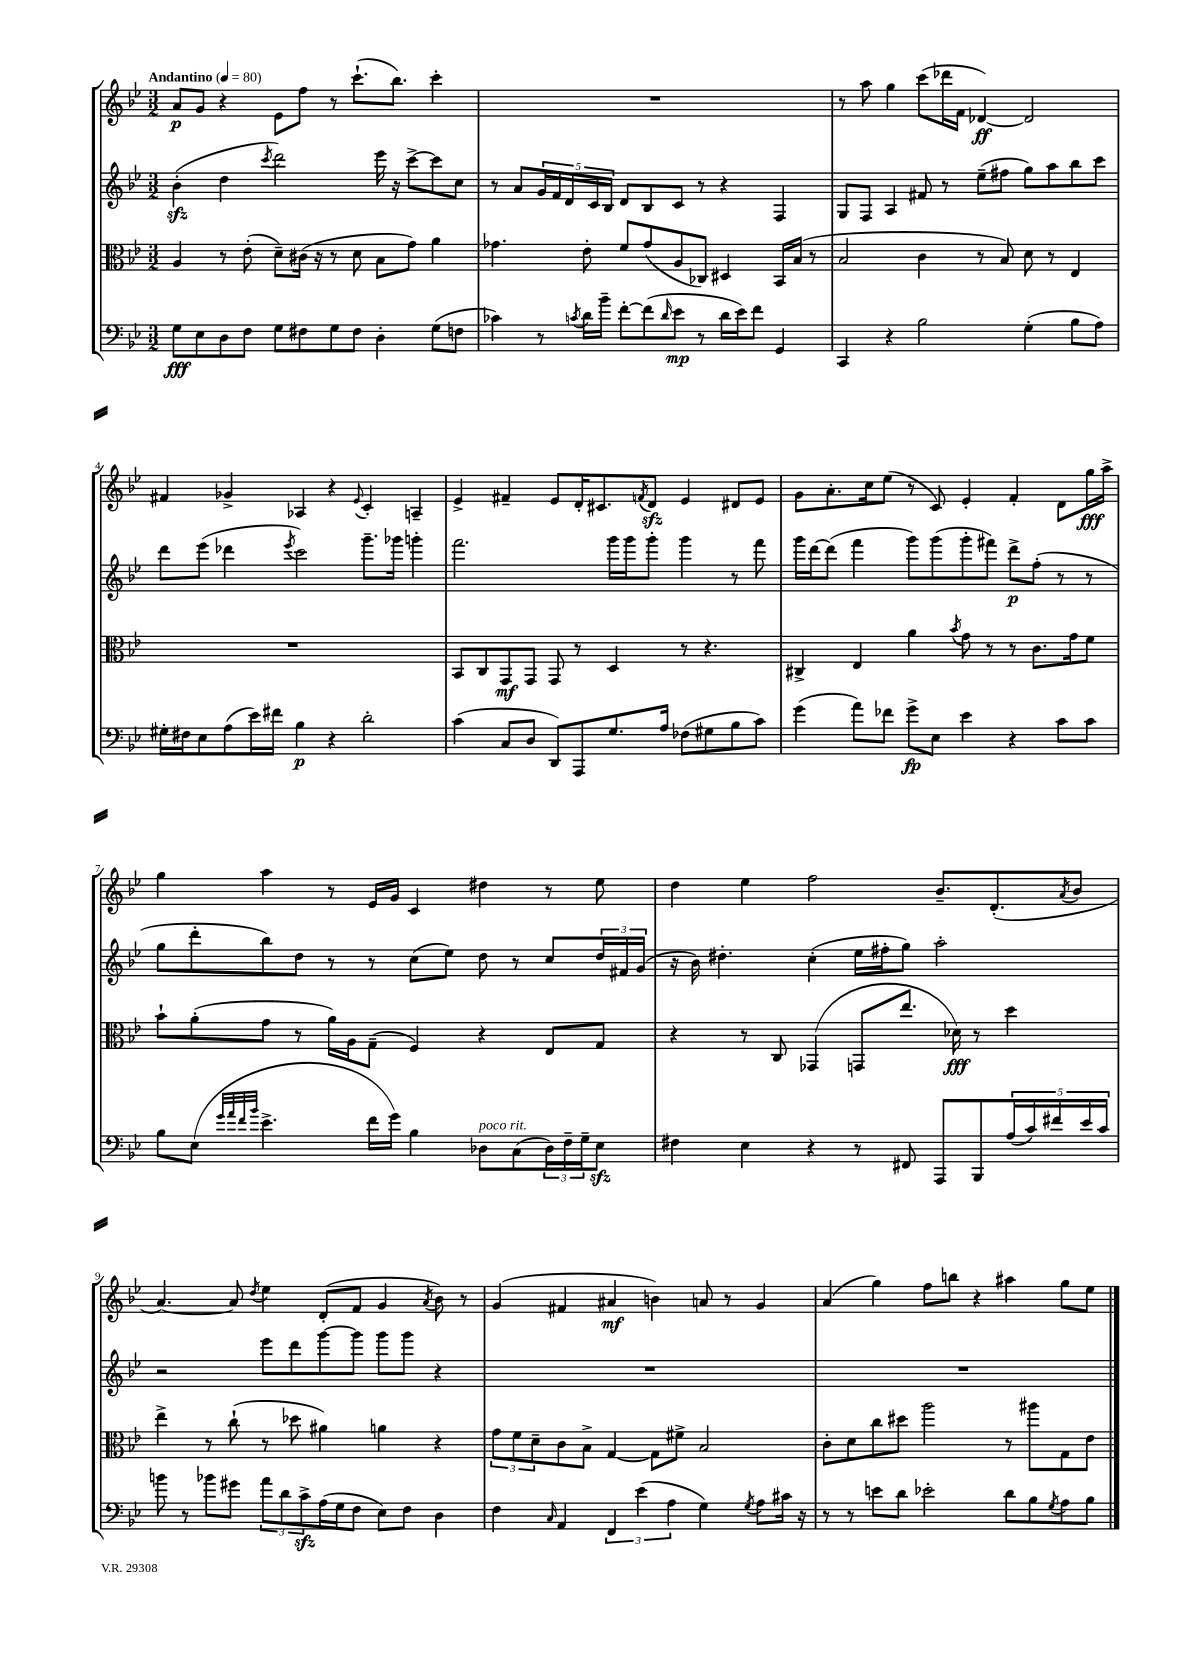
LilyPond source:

<<
\new StaffGroup <<
\new Staff = "s0" {
    \clef treble \key bes \major \numericTimeSignature \time 3/2 \tempo "Andantino" 4 = 80
    a'8\p g'8 r4 ees'8 f''8 r8 c'''8.-!( bes''8.) c'''4-. |
    R1. |
    r8 a''8 g''4 c'''8( des'''16 f'16 des'4~\ff) des'2 |
    fis'4 ges'4-> aes4 r4 \appoggiatura { ees'8 } c'4-. a4-- |
    ees'4-> fis'4-- ees'8 d'16-. cis'8. \acciaccatura { f'8 } d'8\sfz ees'4 dis'8 ees'8 |
    g'8 a'8.-. c''16 ees''8( r8 c'8) ees'4-. f'4-. d'8 g''16\fff a''16-> |
    g''4 a''4 r8 ees'16 g'16 c'4 dis''4 r8 ees''8 |
    d''4 ees''4 f''2 bes'8.-- d'8.-.( \acciaccatura { a'8 } bes'8 |
    a'4.~) a'8 \acciaccatura { d''8 } ees''4 d'8-.( f'8 g'4 \acciaccatura { a'8 } bes'8) r8 |
    g'4( fis'4 ais'4\mf b'4) a'8 r8 g'4 |
    a'4( g''4) f''8 b''8 r4 ais''4 g''8 ees''8 \bar "|." |
}
\new Staff = "s1" {
    \clef treble \key bes \major \numericTimeSignature \time 3/2
    bes'4-.\sfz( d''4 \acciaccatura { c'''8 } d'''2) ees'''16 r16 c'''8~-> c'''8 c''8 |
    r8 a'8 \tuplet 5/4 { g'16 f'16 d'16 c'16 bes16 } d'8 bes8 c'8 r8 r4 f4 |
    g8 f8 a4 fis'8 r8 ees''8--( fis''8 g''8) a''8 bes''8 c'''8 |
    d'''8 ees'''8( des'''4 \acciaccatura { ees'''8 } c'''2) g'''8.-- ges'''16 g'''4-. |
    f'''2. g'''16 g'''16 g'''8-. g'''4 r8 f'''8 |
    g'''16 d'''16~ d'''8( f'''4 g'''8) g'''8( g'''8-. fis'''8) d'''8->\p f''8-.( r8 r8 |
    g''8 d'''8-. bes''8) d''8 r8 r8 c''8( ees''8) d''8 r8 c''8 \tuplet 3/2 { d''16 fis'16 g'16( } |
    r16 bes'16) dis''4.-. c''4-.( ees''16 fis''16-. g''8) a''2-. |
    r2 ees'''8 d'''8 g'''8~ g'''8 g'''8 g'''8 r4 |
    R1. |
    R1. \bar "|." |
}
\new Staff = "s2" {
    \clef alto \key bes \major \numericTimeSignature \time 3/2
    a4 r8 ees'8-.( d'8--) cis'16( r16 r8 d'8 bes8 g'8) a'4 |
    ges'4. ees'8-. f'8 ges'8( a8 ces8) dis4 bes,16 bes16( r8 |
    bes2 c'4 r8 bes8) d'8 r8 ees4 |
    R1. |
    bes,8 c8 g,8\mf g,8 g,8 r8 d4 r8 r4. |
    cis4-> ees4 a'4 \acciaccatura { bes'8 } g'8 r8 r8 c'8. g'16 f'8 |
    bes'8-! a'8-.( g'8 r8 a'16) a16 g8--( f4) r4 ees8 g8 |
    r4 r8 c8 ges,4( g,8 ees''8. des'16\fff) r8 d''4 |
    ees''4-> r8 c''8-!( r8 des''8 ais'4) a'4 r4 |
    \tuplet 3/2 { g'8 f'8 d'8-- } c'8 bes8-> g4~ g8 fis'8-> bes2 |
    c'8-. d'8 c''8 dis''8 a''2 r8 ais''8 g8 ees'8 \bar "|." |
}
\new Staff = "s3" {
    \clef bass \key bes \major \numericTimeSignature \time 3/2
    g8\fff ees8 d8 f8 g8 fis8 g8 fis8 d4-. g8( f8 |
    ces'4) r8 \acciaccatura { c'8 } d'16 bes'16-- f'8~-. f'8( \grace { d'16 } ees'8\mp r8 d'16 ees'16) f'8 g,4 |
    c,4 r4 bes2 g4-.( bes8 a8) |
    gis16-. fis16 ees8 a8( ees'16) fis'16 bes4\p r4 d'2-. |
    c'4( c8 d8 d,8) a,,8 g8. a16 fes8( gis8 bes8 c'8) |
    g'4( a'8) fes'8 g'8->\fp ees8 ees'4 r4 c'8 c'8 |
    bes8 ees8( \grace { g'32 a'32 f'32 bes'32 } ees'4.-> f'16 g'16) bes4 des8^\markup { \italic "poco rit." } c8( \tuplet 3/2 { des16) f16-- g16-- } ees8\sfz |
    fis4 ees4 r4 r8 fis,8 a,,8 bes,,8 \tuplet 5/4 { a16( c'16) fis'16 ees'16 c'16 } |
    b'8 r8 bes'8 gis'8 \tuplet 3/2 { a'8 d'8 c'8->\sfz } a16( g16 f8 ees8) f8 d4 |
    f4 \grace { c16 } a,4 \tuplet 3/2 { f,4 ees'4( a4 } g4) \acciaccatura { g8 } a8 cis'16 r16 |
    r8 r8 e'8 d'8 ees'2-. d'8 bes8 \acciaccatura { g8 } a8 bes8 \bar "|." |
}
>>
>>
